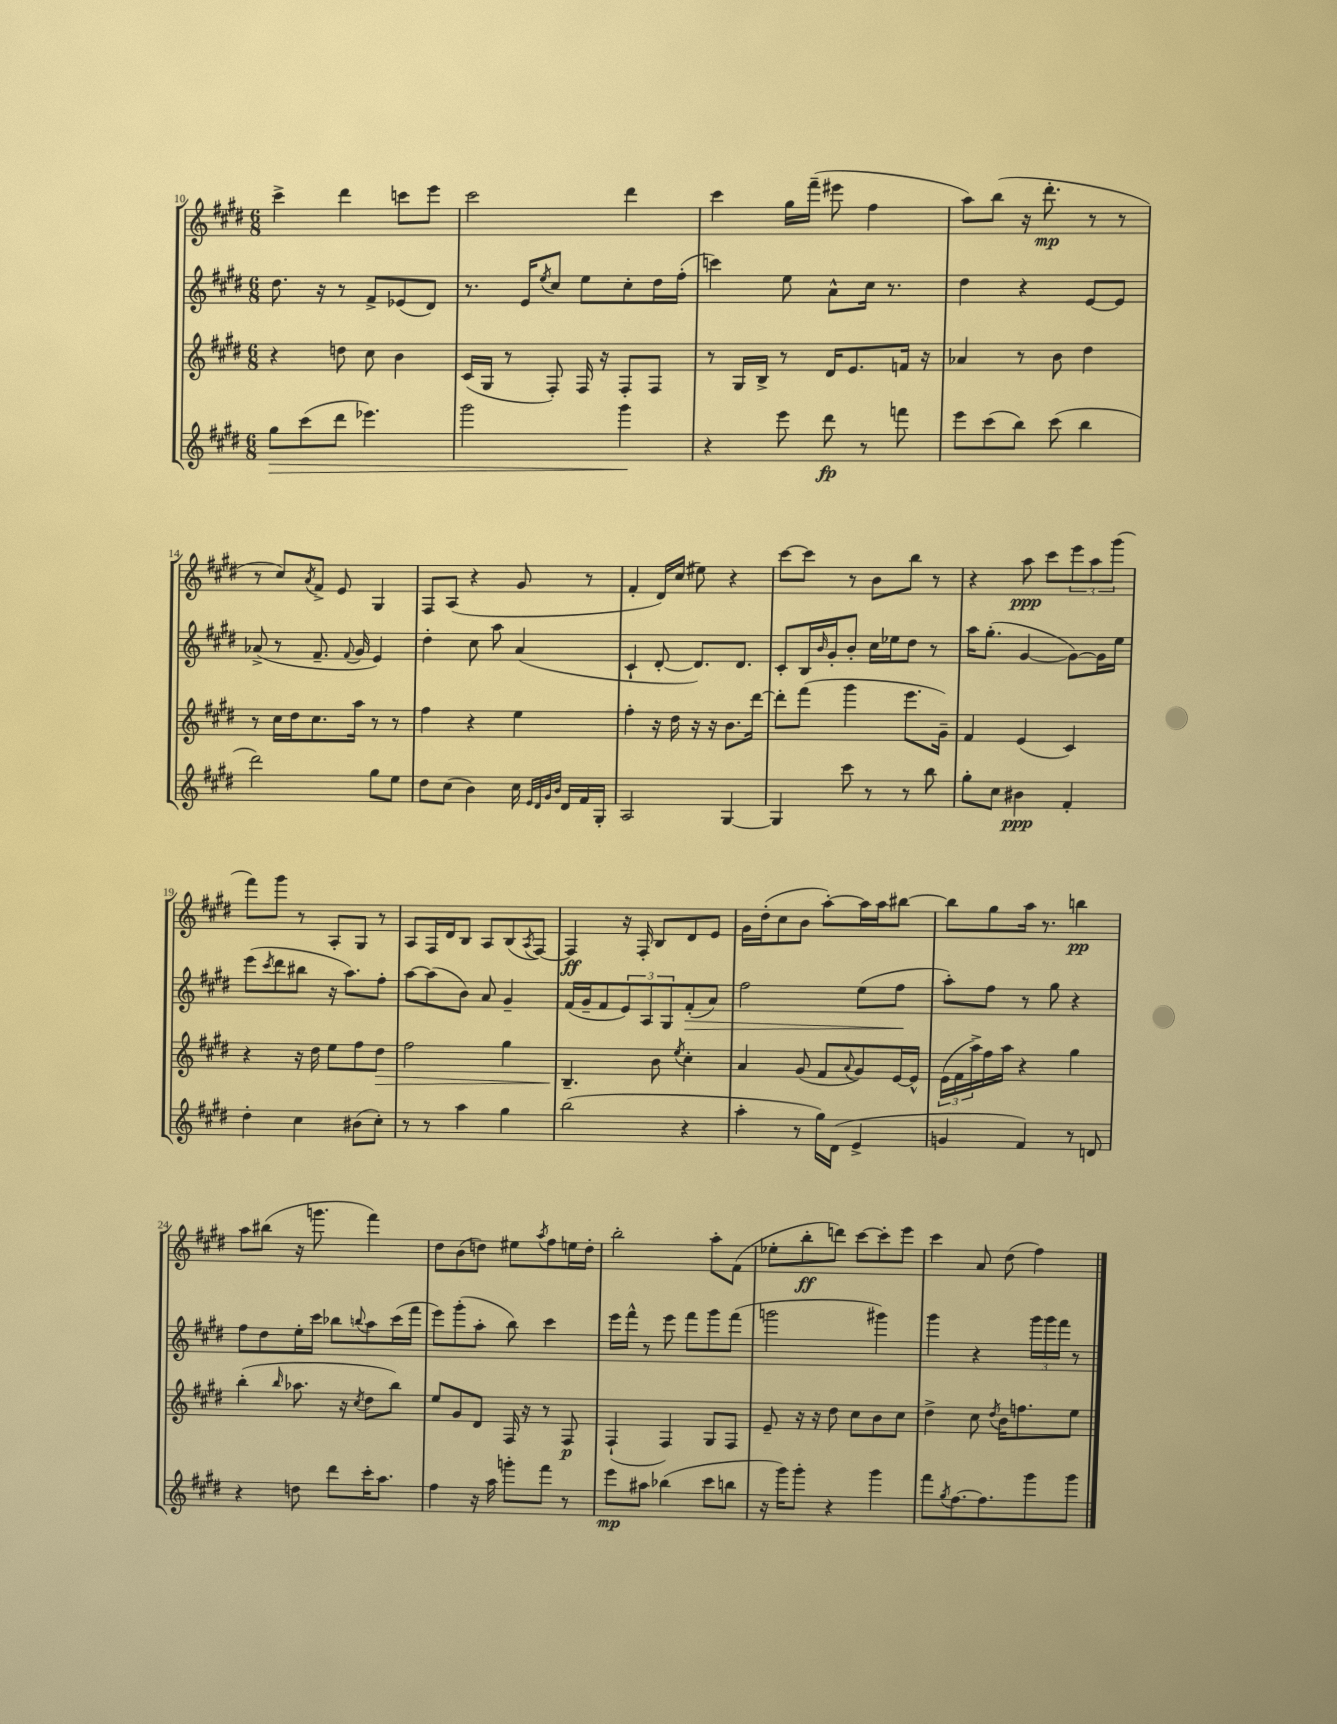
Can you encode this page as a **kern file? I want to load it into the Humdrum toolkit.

**kern	**dynam	**kern	**dynam	**kern	**dynam	**kern	**dynam
*part4	*part4	*part3	*part3	*part2	*part2	*part1	*part1
*staff4	*staff4	*staff3	*staff3	*staff2	*staff2	*staff1	*staff1
*clefG2	*	*clefG2	*	*clefG2	*	*clefG2	*
*k[f#c#g#d#]	*	*k[f#c#g#d#]	*	*k[f#c#g#d#]	*	*k[f#c#g#d#]	*
*M6/8	*	*M6/8	*	*M6/8	*	*M6/8	*
=10	=10	=10	=10	=10	=10	=10	=10
!	!LO:HP:b	!	!	!	!	!	!
8gg#\L	>	4r	.	8.dd#\	.	4ccc#^\	.
(8ccc#\	.	.	.	.	.	.	.
.	.	.	.	16r	.	.	.
8ddd#\J	.	8ddn\	.	8r	.	4ddd#\	.
4.eee-X\)	.	8cc#\	.	8f#^/L	.	.	.
.	.	4b\	.	(8e-X/	.	8cccn\L	.
.	.	.	.	8d#/J)	.	8eee\J	.
=11	=11	=11	=11	=11	=11	=11	=11
2ggg#\	.	(16c#/LL	.	8.r	.	2ccc#\	.
.	.	16G#/JJ	.	.	.	.	.
.	.	8r	.	.	.	.	.
.	.	.	.	16e/KL	.	.	.
.	.	.	.	8qee/	.	.	.
.	.	8F#'/)	.	8cc#/J	.	.	.
.	.	16F#/	.	8ee\L	.	.	.
.	.	16r	.	.	.	.	.
4ggg#\	.	8F#'/L	.	8cc#'\	.	4ddd#\	.
.	.	8F#/J	.	16dd#\L	.	.	.
.	.	.	.	(16ff#'\JJ	.	.	.
.	]	.	.	.	.	.	.
=12	=12	=12	=12	=12	=12	=12	=12
4r	.	8r	.	4cccn\)	.	4ccc#\	.
.	.	16G#/LL	.	.	.	.	.
.	.	16B^/JJ	.	.	.	.	.
8eee\	.	8r	.	8ee\	.	16gg#\LL	.
.	.	.	.	.	.	(16fff#~\JJ	.
8ddd#\	fp	16d#/KL	.	8a^^\L	.	8eee#X\	.
.	.	8.e/	.	.	.	.	.
8r	.	.	.	16cc#\Jk	.	4ff#\	.
.	.	.	.	8.r	.	.	.
8fffn\	.	16fn/Jk	.	.	.	.	.
.	.	16r	.	.	.	.	.
=13	=13	=13	=13	=13	=13	=13	=13
8eee\L	.	4a-X/	.	4dd#\	.	8aa\L)	.
(8ccc#\	.	.	.	.	.	(8bb\J	.
8bb\J)	.	8r	.	4r	.	16r	.
.	.	.	.	.	.	8.ddd#'\	mp
(8ccc#\	.	8b\	.	.	.	.	.
4bb\	.	4dd#\	.	[8e/L	.	8r	.
.	.	.	.	8e/J]	.	8r	.
!!LO:LB:g=z
=14	=14	=14	=14	=14	=14	=14	=14
2ddd#\)	.	8r	.	(8a-X^/	.	8r	.
.	.	16cc#\LL	.	8r	.	8cc#/L)	.
.	.	16dd#\J	.	.	.	.	.
.	.	.	.	.	.	8qa/	.
.	.	8.cc#\	.	8.f#~/	.	8f#^/J	.
.	.	.	.	.	.	8e/	.
.	.	.	.	8qqf#/	.	.	.
.	.	16aa\Jk	.	16g#/	.	.	.
8gg#\L	.	8r	.	4e/)	.	4G#/	.
8ee\J	.	8r	.	.	.	.	.
=15	=15	=15	=15	=15	=15	=15	=15
8dd#\L	.	4ff#\	.	4dd#'\	.	8F#/L	.
(8cc#\J	.	.	.	.	.	(8A/J	.
4b\)	.	4r	.	8cc#\	.	4r	.
.	.	.	.	8aa\	.	.	.
16cc#\	.	4ee\	.	(4a/	.	8g#/	.
32qqe/LLL	.	.	.	.	.	.	.
32qqd#/	.	.	.	.	.	.	.
32qqg#/	.	.	.	.	.	.	.
32qqb/JJJ	.	.	.	.	.	.	.
16d#/LL	.	.	.	.	.	.	.
16f#/	.	.	.	.	.	8r	.
16G#'/JJ	.	.	.	.	.	.	.
=16	=16	=16	=16	=16	=16	=16	=16
2A/	.	4ff#'\	.	4c#`/	.	4f#'/	.
.	.	16r	.	[8d#'/	.	16d#/LL)	.
.	.	16dd#\	.	.	.	(16cc#/JJ	.
.	.	16r	.	8.d#/L])	.	8ee#X\)	.
.	.	16r	.	.	.	.	.
[4G#/	.	8.b\L	.	.	.	4r	.
.	.	.	.	8.d#/J	.	.	.
.	.	[16ddd#\Jk	.	.	.	.	.
=17	=17	=17	=17	=17	=17	=17	=17
4G#/]	.	8ddd#'\L]	.	8c#'/L	.	[8ccc#\L	.
.	.	(8fff#\J	.	16B/L	.	8ccc#\J]	.
.	.	.	.	16qqb/	.	.	.
.	.	.	.	16g#'/J	.	.	.
8ccc#\	.	4ggg#\	.	8b'/J	.	8r	.
8r	.	.	.	16cc#\LL	.	8b\L	.
.	.	.	.	16ee-X\J	.	.	.
8r	.	8.eee\L	.	8dd#\J	.	8bb\J	.
8bb\	.	.	.	8r	.	8r	.
.	.	16g#~\Jk)	.	.	.	.	.
=18	=18	=18	=18	=18	=18	=18	=18
8gg#'\L	.	4f#/	.	16aa\KL	.	4r	.
.	.	.	.	(8.gg#'\J	.	.	.
8cc#\J	.	.	.	.	.	.	.
4b#X\	ppp	(4e/	.	[4g#/	.	8aa\	ppp
.	.	.	.	.	.	8ccc#\L	.
4f#'/	.	4c#/)	.	8g#\L_)	.	12eee\	.
.	.	.	.	.	.	12aa\	.
.	.	.	.	16g#\L]	.	.	.
.	.	.	.	.	.	(12ggg#\J	.
.	.	.	.	16ee\JJ	.	.	.
!!LO:LB:g=z
=19	=19	=19	=19	=19	=19	=19	=19
4dd#'\	.	4r	.	(8eee\L	.	8fff#\L)	.
.	.	.	.	8qccc#/	.	.	.
.	.	.	.	8ddd#\	.	8ggg#\J	.
4cc#\	.	16r	.	8bb#X\J	.	8r	.
.	.	16dd#\	.	.	.	.	.
.	.	8ee\L	.	16r	.	8A'/L	.
.	.	.	.	8.aa\L)	.	.	.
(8b#X\L	.	8ff#\	.	.	.	8G#/J	.
!	!	!	!LO:HP:b	!	!	!	!
8cc#'\J)	.	8dd#\J	>	8ff#'\J	.	8r	.
=20	=20	=20	=20	=20	=20	=20	=20
8r	.	2ff#\	.	[8aa\L	.	8A/L	.
8r	.	.	.	(8aa\]	.	16F#/L	.
.	.	.	.	.	.	16d#/J	.
4aa\	.	.	.	8b\J)	.	8B/J	.
.	.	.	.	8a/	.	8A/L	.
4gg#\	.	4gg#\	.	4g#~/	.	(8B/	.
.	.	.	.	.	.	8qA/	.
.	.	.	.	.	.	[8F#/J)	.
=21	=21	=21	=21	=21	=21	=21	=21
(2bb\	.	4.B~/	.	(16f#/LL	.	4F#/]	ff
.	.	.	.	16g#~/J	.	.	.
.	.	.	.	8f#/	.	.	.
.	.	.	.	12e/)	.	16r	.
.	.	.	.	.	.	16F#'/	.
.	.	.	.	12A/	.	.	.
.	.	8b\	]	.	.	8B/L	.
.	.	.	.	12G#/	.	.	.
.	.	8qee/	.	.	.	.	.
!	!	!	!	!	!LO:HP:b	!	!
4r	.	4cc#'\	.	(8f#'/	>	8d#/	.
.	.	.	.	8a/J)	.	8e/J	.
=22	=22	=22	=22	=22	=22	=22	=22
4aa'\	.	4a/	.	2ff#\	.	16g#\LL	.
.	.	.	.	.	.	(16dd#'\J	.
.	.	.	.	.	.	8cc#\	.
8r	.	(8g#/	.	.	.	8b\J	.
16gg#\LL)	.	8f#/L	.	.	.	[8aa'\L)	.
(16d#\JJ	.	.	.	.	.	.	.
.	.	8qqa/	.	.	.	.	.
4e^/	.	8g#/)	.	(8ee\L	.	16aa\L]	.
.	.	.	.	.	.	16aa\J	.
.	.	[16e/L	.	8ff#\J	.	[8bb#X\J	.
.	.	16e^^/JJ]	.	.	.	.	.
.	.	.	.	.	]	.	.
=23	=23	=23	=23	=23	=23	=23	=23
4gn/	.	(24e\LL	.	8aa'\L)	.	8bb#\L]	.
.	.	24f#\	.	.	.	.	.
.	.	24aa^\)	.	.	.	.	.
.	.	16ff#\	.	8ff#\J	.	8gg#\	.
.	.	16aa\JJ	.	.	.	.	.
4f#/)	.	4r	.	8r	.	16aa\Jk	.
.	.	.	.	.	.	8.r	.
.	.	.	.	8gg#\	.	.	.
8r	.	4gg#\	.	4r	.	4bbn\	pp
8dn/	.	.	.	.	.	.	.
!!LO:LB:g=z
=24	=24	=24	=24	=24	=24	=24	=24
4r	.	(4bb'\	.	8ff#\L	.	8aa\L	.
.	.	.	.	8dd#\	.	(8bb#X\J	.
.	.	16qqbb/	.	.	.	.	.
8ddn\	.	8.aa-X\	.	16ee'\L	.	16r	.
.	.	.	.	16ccc#\JJ	.	8.gggn\	.
8ddd#\L	.	.	.	8bb-X\L	.	.	.
.	.	16r	.	.	.	.	.
.	.	8qcc#/	.	8qqbbn/	.	.	.
16ccc#'\K	.	8dd#\L	.	8aa\	.	4fff#\)	.
8.aa\J	.	.	.	.	.	.	.
.	.	8bb\J)	.	(16ccc#\L	.	.	.
.	.	.	.	16fff#\JJ	.	.	.
=25	=25	=25	=25	=25	=25	=25	=25
4ff#\	.	8ee/L	.	8eee\L)	.	8dd#\L	.
.	.	8g#/	.	(8ggg#'\	.	(8b\	.
16r	.	8d#/J	.	8aa'\J	.	8ddn\J)	.
16aa\	.	.	.	.	.	.	.
8gggn'\L	.	16F#/	.	8bb\)	.	8ee#X\L	.
.	.	16r	.	.	.	.	.
.	.	.	.	.	.	8qaa/	.
8fff#\J	.	8r	.	4ccc#\	.	8ff#\	.
8r	.	8F#/	p	.	.	16een\L	.
.	.	.	.	.	.	16dd'\JJ	.
=26	=26	=26	=26	=26	=26	=26	=26
8eee\L	mp	(4F#`/	.	16eee\LL	.	2bb'\	.
.	.	.	.	16fff#^^\JJ	.	.	.
8aa#X\J	.	.	.	8r	.	.	.
(4bb-X\	.	4F#/)	.	8eee\	.	.	.
.	.	.	.	8fff#\L	.	.	.
8ccc#\L	.	8G#/L	.	8ggg#\	.	8aa'\L	.
8bbn\J	.	8F#/J	.	(8fff#\J	.	(8f#\J	.
=27	=27	=27	=27	=27	=27	=27	=27
16r	.	8e~/	.	2gggn\	.	8ee-X'\L	.
16ggg#\KL)	.	.	.	.	.	.	.
8ggg#'\J	.	16r	.	.	.	8bb'\	ff
.	.	16r	.	.	.	.	.
4r	.	8dd#\	.	.	.	8dddn\J)	.
.	.	8cc#\L	.	.	.	[8ccc#\L	.
4ggg#\	.	8b\	.	4ggg#X\)	.	8ccc#'\]	.
.	.	8cc#\J	.	.	.	8eee\J	.
=28	=28	=28	=28	=28	=28	=28	=28
8fff#\L	.	4dd#^\	.	4ggg#\	.	4ccc#\	.
8qgg#/	.	.	.	.	.	.	.
[8.ff#\	.	.	.	.	.	.	.
.	.	8cc#\	.	4r	.	8a/	.
8.ff#\]	.	.	.	.	.	.	.
.	.	8qdd#/	.	.	.	.	.
.	.	16b\KL	.	.	.	(8dd#\	.
.	.	8.ffn\	.	.	.	.	.
8ggg#\	.	.	.	24ggg#\LL	.	4ff#\)	.
.	.	.	.	24ggg#\	.	.	.
.	.	.	.	24fff#\JJ	.	.	.
8ggg#\J	.	8ee\J	.	8r	.	.	.
==	==	==	==	==	==	==	==
*-	*-	*-	*-	*-	*-	*-	*-
